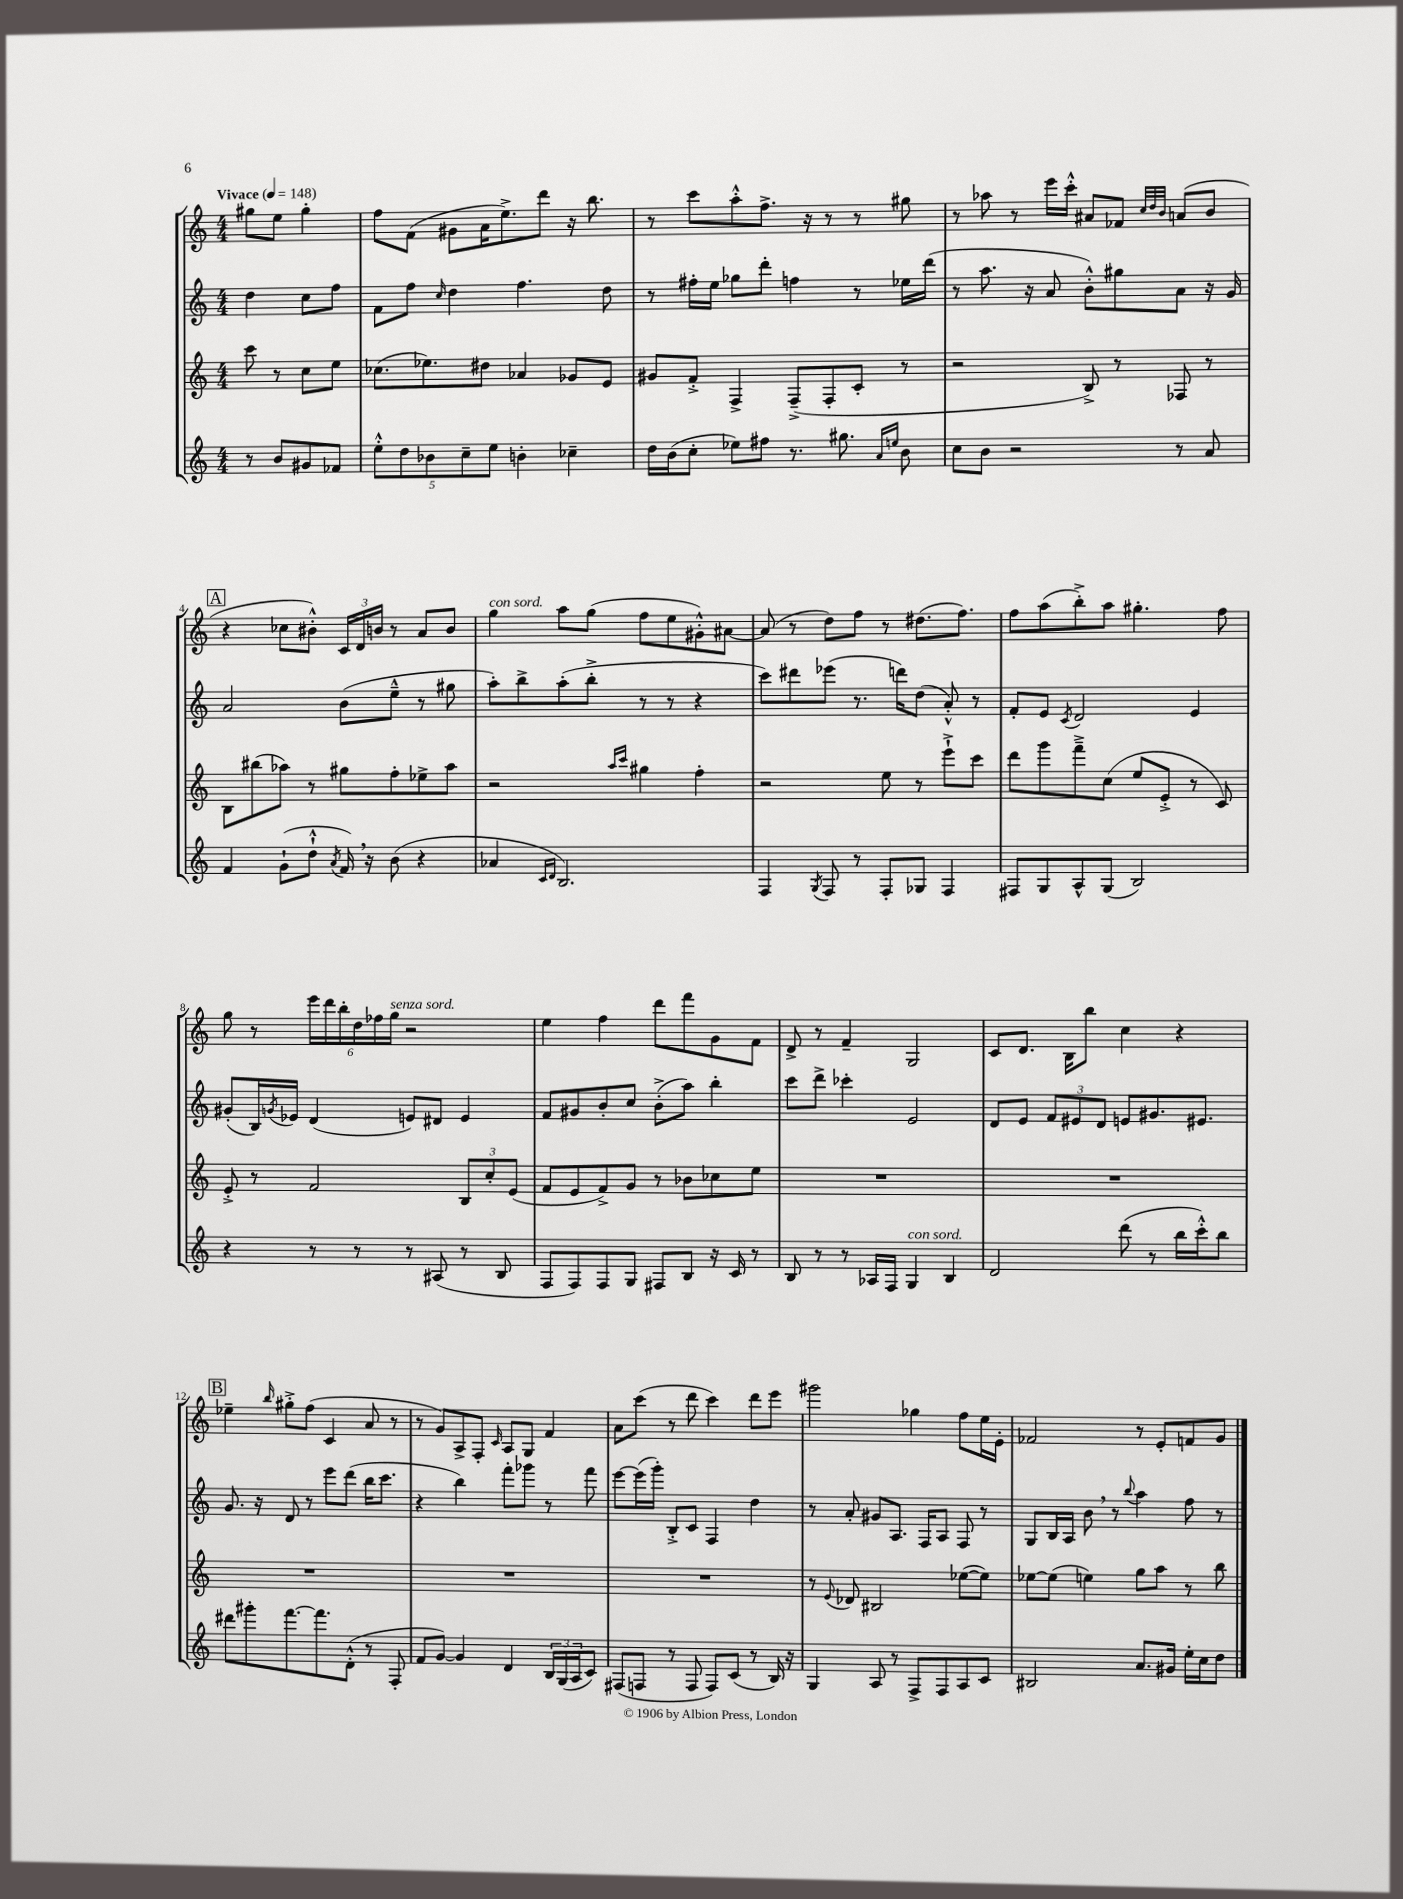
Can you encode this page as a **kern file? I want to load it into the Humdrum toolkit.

**kern	**kern	**kern	**kern
*staff4	*staff3	*staff2	*staff1
*clefG2	*clefG2	*clefG2	*clefG2
*k[]	*k[]	*k[]	*k[]
*M4/4	*M4/4	*M4/4	*M4/4
*MM148	*MM148	*MM148	*MM148
8r	8ccc	4dd	8gg#
8b	8r	.	8ee
8g#	8cc	8cc	4gg#'
8f-	8ee	8ff	.
=	=	=	=
10ee'^^	(8.cc-	8f	8ff
10dd	.	.	.
.	.	8ff	(8f
.	8.ee-)	.	.
10b-	.	.	.
.	.	16qqcc	.
.	.	4dd	8g#
10cc~	.	.	.
.	8dd#	.	16a
10ee	.	.	.
.	.	.	8.ee^)
4b'	4a-	4.ff	.
.	.	.	8ddd
4cc-~	8g-	.	16r
.	.	.	8.bb
.	8e	8dd	.
=	=	=	=
16dd	8g#	8r	8r
(16b	.	.	.
8cc'	8f'^	16ff#'	8ccc
.	.	16ee	.
8ee-)	4F^	8gg-	8aa'^^
8ff#	.	8ddd'	8.ff^
8.r	(8F~^	4ff	.
.	.	.	16r
.	8F'	.	8r
8.gg#	.	.	.
.	8c'	8r	8r
16qqa	.	.	.
16qqee	.	.	.
8b	8r	16ee-	8gg#
.	.	(16ddd	.
=	=	=	=
8cc	2r	8r	8r
8b	.	8.aa	8aa-
2r	.	.	8r
.	.	16r	.
.	.	8a	16eee
.	.	.	16ccc'^^
.	8B^)	8b'^^)	8a#
.	8r	8gg#	8f-
.	.	.	32qqcc
.	.	.	32qqdd
.	.	.	32qqb
8r	8F-	8a	(8a
8a	8r	16r	8b
.	.	16g	.
=	=	=	=
4f	8B	2a	4r
.	(8bb#	.	.
(8g`	8aa-)	.	8cc-
8dd`^^	8r	.	8b#'^^)
8qa	.	.	.
16f)	8gg#	(8b	24c
.	.	.	24d
16r	.	.	.
.	.	.	24b
(8b	8ff'	8ee~^^	8r
4r	8ee-^	8r	8a
.	8aa-	8gg#	8b
=	=	=	=
4a-	2r	8aa')	4gg
.	.	8bb^	.
16qqc	.	.	.
16qqd	.	.	.
2.B)	.	(8aa'	8aa
.	.	8bb'^	(8gg
.	16qqaa	.	.
.	16qqccc	.	.
.	4gg#	8r	8ff
.	.	8r	8ee
.	4ff'	4r	8g#'^^)
.	.	.	[8a#
=	=	=	=
4F	2r	8ccc)	(8a#]
.	.	8ddd#	8r
8qG	.	.	.
8F	.	(8eee-	8dd)
8r	.	8.r	8ff
8F'	8ee	.	8r
.	.	16ddd)	.
8G-	8r	(8dd	(8.dd#
4F	8eee`^	8a'^^)	.
.	.	.	8.ff)
.	8ccc	8r	.
=	=	=	=
8F#	8ddd	8f'	8ff
8G	8ggg	8e	(8aa
.	.	8qc	.
8A^^	8fff~^	2d	8bb'^)
(8G	(8cc	.	8aa
2B)	8ee	.	4.gg#'
.	8e'^	.	.
.	8r	4e	.
.	8c)	.	8ff
=	=	=	=
4r	8e'^	(8g#'	8gg
.	8r	16B)	8r
.	.	8qg	.
.	.	16e-	.
8r	2f	(4d	24eee
.	.	.	24ddd
.	.	.	24bb'
8r	.	.	24dd
.	.	.	24ff-
.	.	.	24gg
8r	.	8e)	2r
(8A#	.	8d#	.
8r	12B	4e	.
.	12cc'	.	.
8B	.	.	.
.	(12e	.	.
=	=	=	=
8F	8f	8f	4ee
8F)	8e	8g#	.
8F	8f^)	8b'	4ff
8G	8g	8cc	.
8F#	8r	(8b'^	8ddd
8B	8b-	8aa)	8fff
16r	8cc-	4bb'	8g
16c	.	.	.
8r	8ee	.	8f
=	=	=	=
8B	1r	8ccc	8d^
8r	.	8ddd^	8r
8r	.	4ccc-'	4f~
16A-	.	.	.
16F	.	.	.
4G	.	2e	2G
4B	.	.	.
=	=	=	=
2d	1r	8d	8c
.	.	8e	8.d
.	.	12f	.
.	.	.	16B
.	.	12e#	.
.	.	.	8bb
.	.	12d	.
(8ddd	.	8e	4cc
8r	.	8.g#	.
16bb	.	.	4r
16ccc'^^)	.	8.e#	.
8bb	.	.	.
=	=	=	=
8ddd#	1r	8.g	4ee-~
8ggg#'	.	.	.
.	.	16r	.
.	.	.	16qqbb
[8.fff	.	8d	8gg#'^
.	.	8r	(8ff
8.fff]	.	.	.
.	.	8eee	4c
(8d'^^	.	(8ddd	.
8r	.	16bb	8a
.	.	8.ccc	.
8F'	.	.	8r
=	=	=	=
8f	1r	4r	8r
[8g)	.	.	8g)
4g]	.	4bb)	8A^
.	.	.	8F'
.	.	.	16qqc
4d	.	8fff'	8A
.	.	8ggg-	8G
24B	.	8r	4f
(24G	.	.	.
24A	.	.	.
8c)	.	8fff	.
=	=	=	=
(8F#	1r	[8eee	8a
8F	.	(16eee]	(8ccc
.	.	16ggg')	.
8r	.	8B'^	8r
8F	.	8c	8ddd
8F)	.	4F	4ccc)
(8c	.	.	.
8r	.	4dd	8ddd
16B)	.	.	8eee
16r	.	.	.
=	=	=	=
4G	8r	8r	2ggg#
.	8qqe	.	.
.	8d-	8a'	.
8A	2B#	8g#	.
8r	.	8.A	.
8F^	.	.	4gg-
.	.	16F	.
8F	.	8A	.
8A	([8ee-	8F	8ff
8c	8ee-])	8r	16ee
.	.	.	16e'
=	=	=	=
2B#	[8ee-	8G	2f-
.	(8ee-]	16B	.
.	.	16A	.
.	4ee)	8b	.
.	.	8r	.
.	.	8qqbb	.
8.a	8gg	4aa	8r
.	8aa	.	8e'
16g#	.	.	.
16ee'	8r	8ff	8f
16cc	.	.	.
8dd	8bb	8r	8g
==	==	==	==
*-	*-	*-	*-
